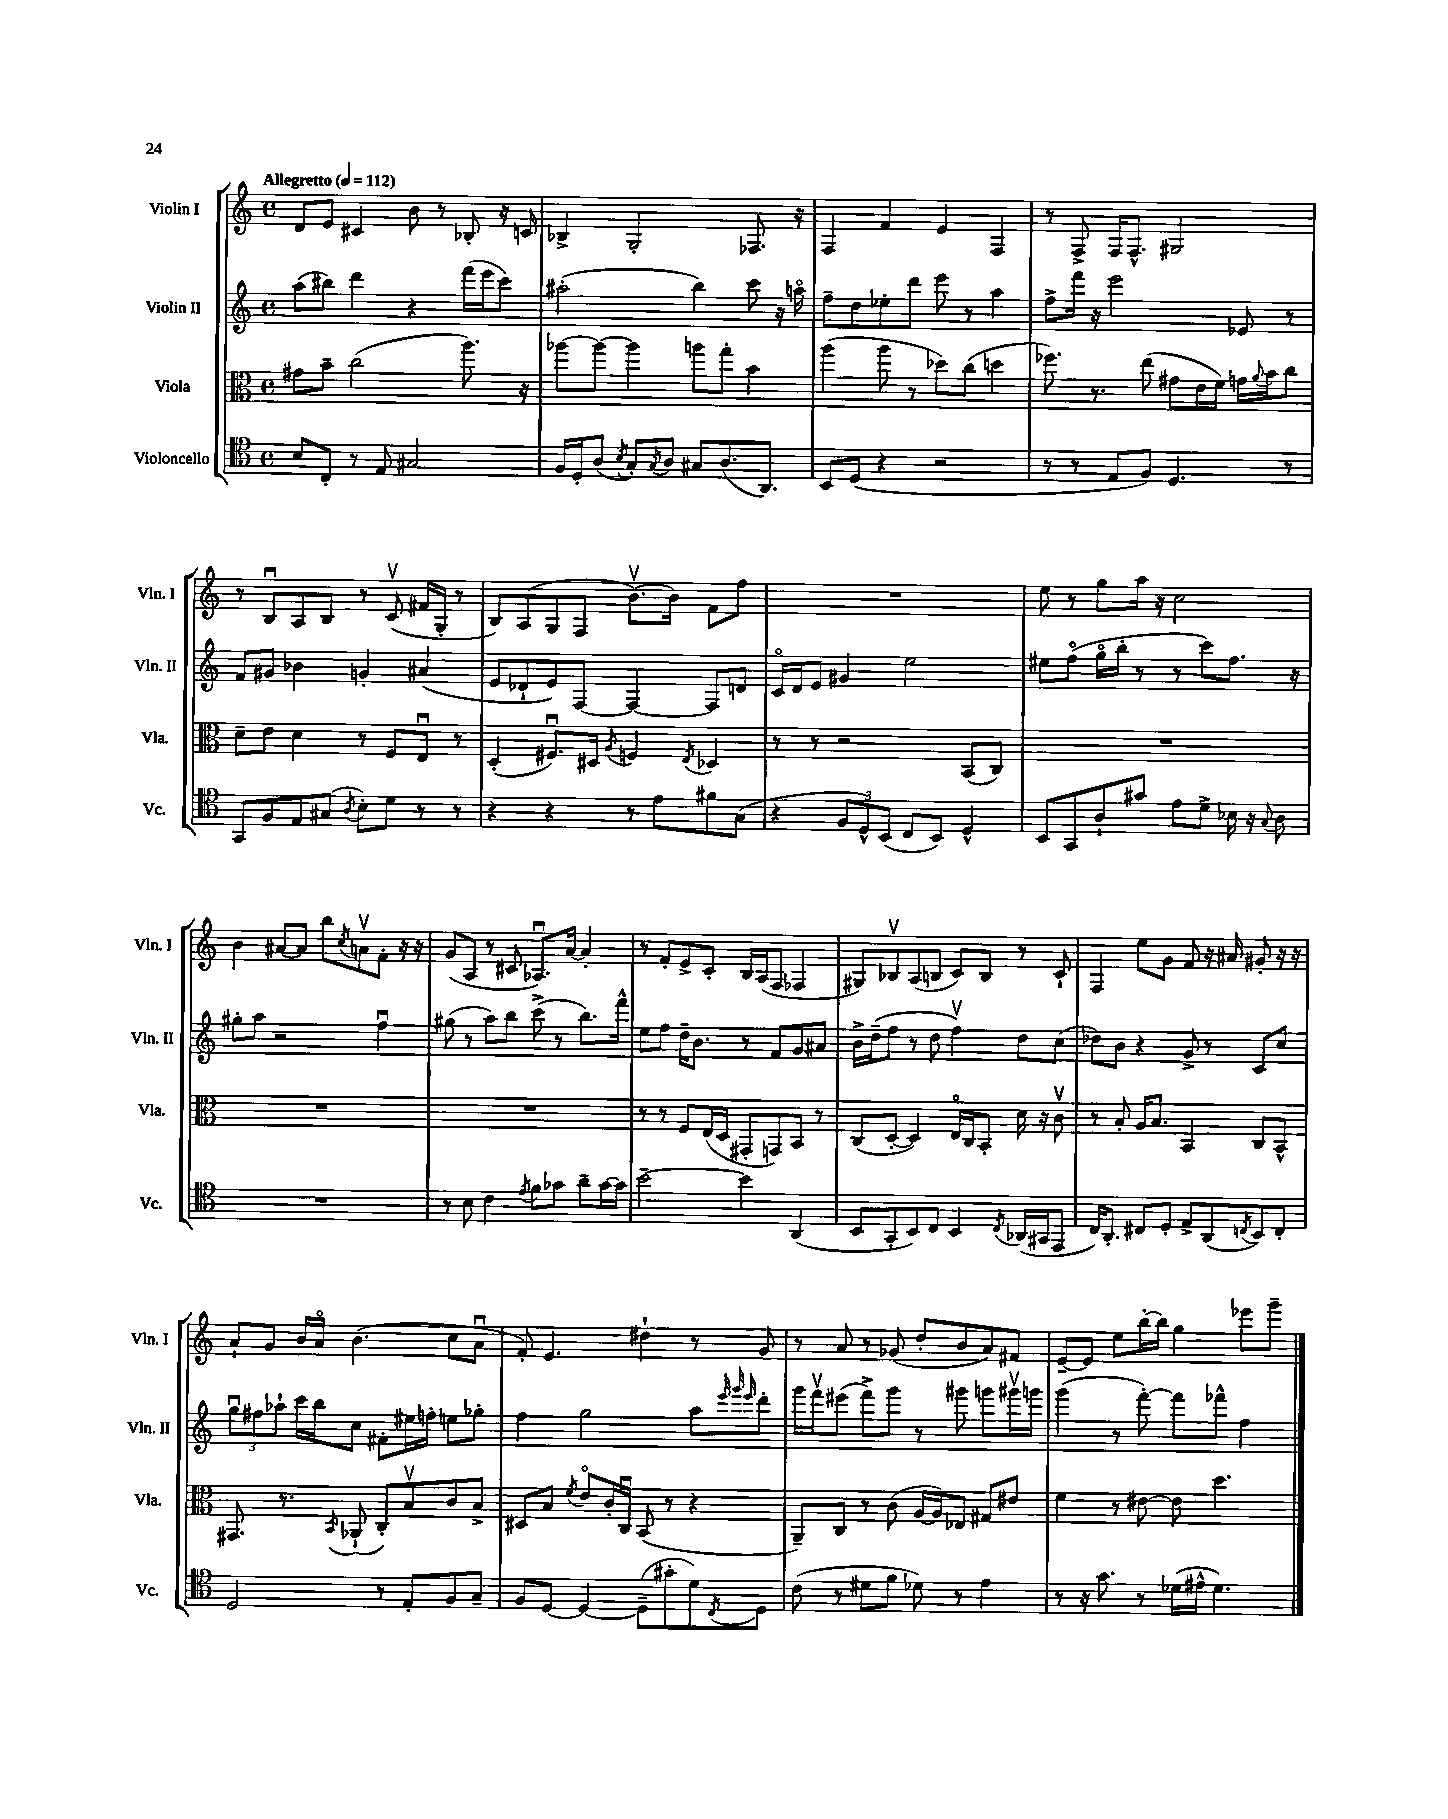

**kern	**kern	**kern	**kern
*staff4	*staff3	*staff2	*staff1
*clefC4	*clefC3	*clefG2	*clefG2
*k[]	*k[]	*k[]	*k[]
*M4/4	*M4/4	*M4/4	*M4/4
*met(c)	*met(c)	*met(c)	*met(c)
*MM112	*MM112	*MM112	*MM112
8B	8g#	(8aa	8d
8C'	8b~	8bb#)	8e
8r	(2cc	4ddd	4c#
8E	.	.	.
2G#	.	4r	8b
.	.	.	8r
.	8.aa)	(16fff	8B-'
.	.	16eee	.
.	.	8ccc)	16r
.	16r	.	16c
=	=	=	=
16F	[8aa-	(2aa#'	4B-^
16D'	.	.	.
(8A	8aa-_	.	.
8qB	.	.	.
8G')	4aa-]	.	2G'
8qG	.	.	.
8A	.	.	.
8G#	8aa	4bb)	.
(8.A	8gg'	.	.
.	4b	8ccc	8.F-
8.AA)	.	.	.
.	.	16r	.
.	.	16aao	16r
=	=	=	=
8BB	(4aa	8ff~	4F
(8D	.	8dd	.
4r	8aa	8ee-'	4f
.	8r	8ddd	.
2r	8dd-)	8eee	4e
.	(8cc	8r	.
.	4dd	4aa	4F
=	=	=	=
8r	8.ff-)	8ff^	8r
8r	.	16fff	8F^
.	8.r	16r	.
8E	.	2eee	16F
.	.	.	8.F^^
8F)	(8ee	.	.
4.D	8g#	.	2G#
.	16e	.	.
.	16f)	.	.
.	16g	8e-	.
.	8qqa	.	.
.	16b	.	.
8r	8cc	8r	.
=	=	=	=
8GG	8d~	8f	8r
8F	8e	8g#	8Bu
8E	4d	4b-	8A
(8G#	.	.	8B
8qA	.	.	.
8B')	8r	4g'	8r
8d	8F	.	(8cv
8r	8Eu	(4a#	16f#
.	.	.	16G'
8r	8r	.	8r
=	=	=	=
4r	(4D'	8e	8B)
.	.	8d-`	(8A
4r	8.F#u)	8e)	8G
.	.	[8F	8F
.	16D#	.	.
.	8qA	.	.
8r	4F	4F_	[8.bv)
8e	.	.	.
.	.	.	16b]
.	8qE	.	.
8f#	4D-	8F]	8f
(8G	.	8d	8ff
=	=	=	=
4r	8r	16co	1r
.	.	16d	.
.	8r	8e	.
12F	2r	4g#	.
12D^^)	.	.	.
(12BB	.	.	.
8C	.	2ee	.
8BB)	.	.	.
4D^^	(8BB	.	.
.	8C)	.	.
=	=	=	=
8BB	1r	8ee#	8ee
8GG	.	(8ffo	8r
8A`	.	16ggo	8gg
.	.	16bb'	.
8g#	.	8r	16aa
.	.	.	16r
8e	.	8r	2cc
8d^	.	8ccc)	.
16B-	.	8.ff	.
16r	.	.	.
8qqG	.	.	.
8A	.	.	.
.	.	16r	.
=	=	=	=
1r	1r	8gg#'	4b
.	.	8aa	.
.	.	2r	[8a#
.	.	.	8a#]
.	.	.	8bb
.	.	.	8qcc
.	.	.	8av
.	.	4ffu	8f'
.	.	.	16r
.	.	.	16r
=	=	=	=
8r	1r	(8gg#	(8g
8B	.	8r	8A
4c	.	8aa)	8r
.	.	8bb	8c#
8qe	.	.	.
8f	.	(8ccc^	8.A-u)
8g-	.	8r	.
.	.	.	[16a
8a~	.	8.bb)	4a']
[16g-	.	.	.
16g-]	.	16fff^^	.
=	=	=	=
[2b~	8r	8ee	8r
.	8r	8ff	8f'
.	8F	16dd~	8e^
.	.	8.b	.
.	(16E	.	8c'
.	16D	.	.
4b]	8GG#'	8r	16B
.	.	.	(16A
.	8GG)	8f	8F
(4AA	8BB	8g	4F-
.	8r	8a#	.
=	=	=	=
8BB	(8C	16b^	8G#)
.	.	(16dd~	.
8GG'	[8D'	8ff	8B-v
8BB)	4D])	8r	(8A
8C	.	8dd	8B
4BB	16Eo	4ffv)	8c)
.	16C	.	.
.	8BB'	.	8B
8qC	.	.	.
(16AA-	16d	8dd	8r
16GG#	16r	.	.
8EE	8cv	(8cc	8c`
=	=	=	=
16C)	8r	8dd-)	4F
8.AA'	.	.	.
.	8B'	8b	.
8C#	16A	4r	8ee
.	8.B	.	.
8D'	.	.	8g
8E^	4BB	8g^	8f
(8AA	.	8r	16r
.	.	.	16a#
8qC	.	.	.
8BB)	8C	8c	8g#'
8C'	8BB^^	8cc	16r
.	.	.	16r
=	=	=	=
2D	8.GG#	12ggu	8a`
.	.	12ff#	.
.	.	.	8g
.	.	12aa-`	.
.	8.r	.	.
.	.	16ccc	16b
.	.	16bb	16ao
.	8qBB	.	.
.	(8AA-`	8cc	(4.b
8r	8C')	8f#'	.
8E'	8Bv	16ee#	.
.	.	16ff'	.
8F	8c	8ee	8cc
8G~	8B^	8gg-'	8au
=	=	=	=
8F	8D#	4ff	8f')
[8D	8B	.	4.e
.	8qf	.	.
4D_	8eo	2gg	.
.	16c'	.	.
.	16Cu	.	.
(8D~]	(8BB	.	4dd#`
8g#'	8r	.	.
8d)	4r	8aa	8r
.	.	32qqeee	.
.	.	32qqggg	.
8qC	.	32qqeee	.
8D	.	8ddd'	8g
=	=	=	=
(8c	8AA~)	16ggg	8r
.	.	16fffv	.
8r	8C	(8eee#	8a
8d#	8r	8fff^)	8r
8f	(8c	8ggg	(8g-
8d-)	[16A	8r	8dd'
.	16A])	.	.
8r	8E-	8ggg#	8b
4e	8G#	8ggg	8a)
.	8e#	16ggg#v	8f#
.	.	16ggg	.
=	=	=	=
8r	4f	(4ggg	[8e~
16r	.	.	8e]
8.g	.	.	.
.	8r	8r	8ee
8r	[8e#	[8fff')	[16bb'
.	.	.	16bb]
(16d-	8e#]	8fff]	4gg
16e#^^	.	.	.
4.d-)	4.dd	8fff-^^	.
.	.	4ff	8eee-
.	.	.	8ggg~
==	==	==	==
*-	*-	*-	*-
